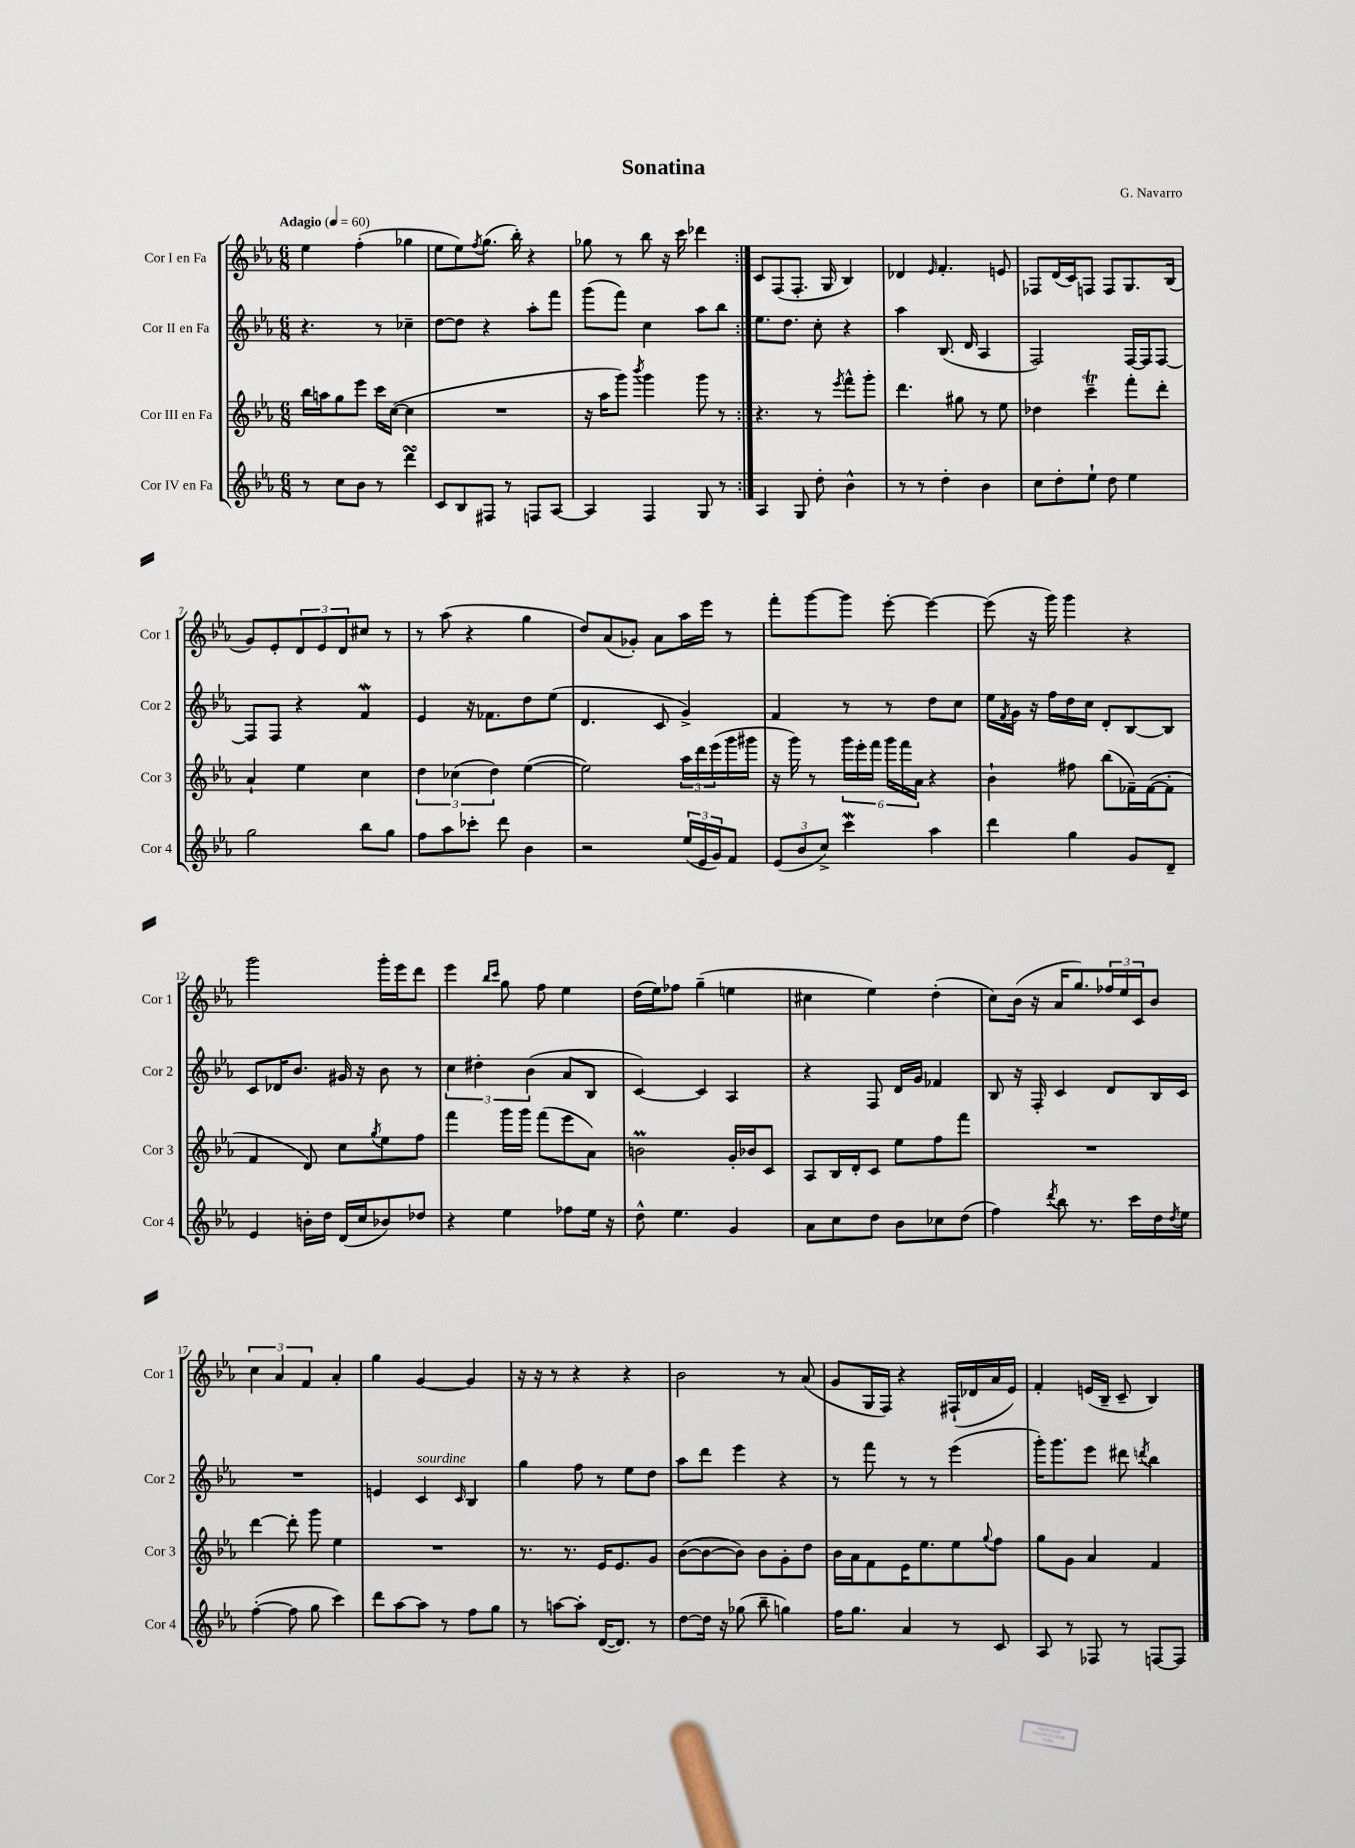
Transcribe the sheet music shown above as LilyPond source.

\header { title = "Sonatina" composer = "G. Navarro" }
<<
\new StaffGroup <<
\new Staff = "s0" \with { instrumentName = "Cor I en Fa" shortInstrumentName = "Cor 1" } {
    \clef treble \key ees \major \numericTimeSignature \time 6/8 \tempo "Adagio" 4 = 60
    \repeat volta 2 { ees''4 f''4-.( ges''4 |
    ees''8 ees''8) \acciaccatura { f''8 } g''8.( bes''16-.) r4 |
    ges''8 r8 bes''8 r16 c'''16 des'''4 | }
    c'8 f8( f8.-. g16 bes4) |
    des'4 \grace { ees'16 } f'4.-. e'8 |
    fes8 d'16( c'16) f8 f8 g8. bes16( |
    g'8) ees'8-. \tuplet 3/2 { d'8 ees'8 d'8 } cis''8 r8 |
    r8 aes''8( r4 g''4 |
    d''8) aes'8( ges'8-.) aes'8 aes''16 ees'''16 r8 |
    f'''8-. g'''8~ g'''8 ees'''8~-. ees'''4~ |
    ees'''8( r16 g'''16) g'''4 r4 |
    g'''2 g'''16-. ees'''16 d'''8 |
    ees'''4 \grace { bes''16 c'''16 } g''8 f''8 ees''4 |
    d''16( ees''16) fes''8 g''4--( e''4 |
    cis''4 ees''4) d''4-.( |
    c''8) bes'16( r16 aes'16 g''8.) \tuplet 3/2 { fes''16 ees''16 c'16 } bes'8 |
    \tuplet 3/2 { c''4 aes'4 f'4 } aes'4-. |
    g''4 g'4~ g'4 |
    r16 r16 r8 r4 r4 |
    bes'2 r8 aes'8( |
    g'8 g16 f16) r4 fis16-!( des'16 aes'16 ees'16) |
    f'4-. e'16( bes16-- c'8-- bes4) \bar "|." |
}
\new Staff = "s1" \with { instrumentName = "Cor II en Fa" shortInstrumentName = "Cor 2" } {
    \clef treble \key ees \major \numericTimeSignature \time 6/8
    \repeat volta 2 { r4. r8 ces''4-- |
    d''8~ d''8 r4 aes''8-. f'''8 |
    g'''8( f'''8) c''4 aes''8 bes''8 | }
    ees''8. d''8. c''8-. r4 |
    aes''4 bes8.( d'16 aes4 |
    f2) f16~ f16 f8~ |
    f8 f8 r4 f'4\mordent |
    ees'4 r16 fes'8. d''8 ees''8( |
    d'4. c'8 g'4->) |
    f'4 r8 r8 d''8 c''8 |
    ees''16 \acciaccatura { f'8 } g'16 r16 f''16 d''16 c''16 d'8-. bes8~ bes8 |
    c'8 des'16 bes'8. gis'16 r16 bes'8 r8 |
    \tuplet 3/2 { c''4 dis''4-. bes'4( } aes'8 bes8 |
    c'4~) c'4 aes4 |
    r4 f8 d'16 g'16 fes'4 |
    bes8 r16 f16-. c'4 d'8 bes16 c'16 |
    R2. |
    e'4 c'4^\markup { \italic "sourdine" } \grace { c'16 } bes4 |
    g''4 f''8 r8 ees''8 d''8 |
    aes''8 d'''8 ees'''4 r4 |
    r8 f'''8 r8 r8 ees'''4( |
    g'''16-.) g'''8. ees'''8 dis'''8 \acciaccatura { d'''8 } bes''4 \bar "|." |
}
\new Staff = "s2" \with { instrumentName = "Cor III en Fa" shortInstrumentName = "Cor 3" } {
    \clef treble \key ees \major \numericTimeSignature \time 6/8
    \repeat volta 2 { bes''16 a''16 g''8 ees'''8 c'''16 c''16~( c''4 |
    R2. |
    r16 aes''16 g'''8) \acciaccatura { bes'''8 } g'''4 g'''8 r8 | }
    r4. r8 \acciaccatura { ees'''8 } f'''8-^ g'''8-. |
    d'''4. gis''8 r8 ees''8 |
    des''4 c'''4--\trill f'''8-. d'''8-. |
    aes'4-! ees''4 c''4 |
    \tuplet 3/2 { d''4 ces''4( d''4) } ees''4~( |
    ees''2) \tuplet 3/2 { aes''16 d'''16 ees'''16( } g'''16 gis'''16 |
    r16 g'''16) r8 \tuplet 6/4 { g'''16 ees'''16-. f'''16 g'''16 f'''16 aes'16 } r4 |
    bes'4-! fis''8 bes''8( fes'16--) fes'16~( fes'8-. |
    f'4 d'8) c''8 \acciaccatura { g''8 } ees''8 f''8 |
    f'''4 g'''16 g'''16 f'''8( ees'''8 aes'8) |
    b'2\prall g'16-. bes'16 c'8 |
    aes8 bes16 d'16-. c'8 ees''8 f''8 f'''8 |
    R2. |
    d'''4~ d'''8-. g'''8 ees''4 |
    R2. |
    r8. r8. ees'16 ees'8. g'8 |
    bes'8~( bes'8~ bes'8) bes'8 g'8-. d''8 |
    bes'16 aes'16 f'8 ees'16 ees''8. ees''8 \appoggiatura { g''8 } f''8 |
    g''8 g'8 aes'4 f'4 \bar "|." |
}
\new Staff = "s3" \with { instrumentName = "Cor IV en Fa" shortInstrumentName = "Cor 4" } {
    \clef treble \key ees \major \numericTimeSignature \time 6/8
    \repeat volta 2 { r8 c''8 bes'8 r8 d'''4\turn |
    c'8 bes8 fis8 r8 f8 aes8~ |
    aes4 f4 g8 r8 | }
    aes4 g8 d''8-. bes'4-^ |
    r8 r8 d''4-. bes'4 |
    c''8 d''8-. ees''8-! d''8 ees''4 |
    g''2 bes''8 g''8 |
    f''8 aes''8 ces'''8-. d'''8 bes'4 |
    r2 \tuplet 3/2 { ees''16( ees'16 g'16) } f'8 |
    \tuplet 3/2 { ees'8( bes'8 c''8->) } c'''4\mordent aes''4 |
    d'''4 g''4 g'8 d'8-- |
    ees'4 b'16-. d''16 d'16( c''16 bes'8) des''8 |
    r4 ees''4 fes''8 ees''16 r16 |
    d''8-^ ees''4. g'4 |
    aes'8 c''8 d''8 bes'8 ces''8 d''8( |
    f''4) \acciaccatura { d'''8 } bes''8 r8. c'''16 d''16 \acciaccatura { d''8 } ees''16 |
    f''4~-.( f''8 g''8 c'''4) |
    d'''8 aes''8~ aes''8 r8 f''8 g''8 |
    r8 a''8~ a''8-. d'16~( d'8.) r8 |
    d''8~ d''16 r16 ges''8( bes''8-- g''4) |
    f''16 g''8. aes'4 r8 c'8 |
    aes8 r8 fes8 r8 f8~ f8 \bar "|." |
}
>>
>>
